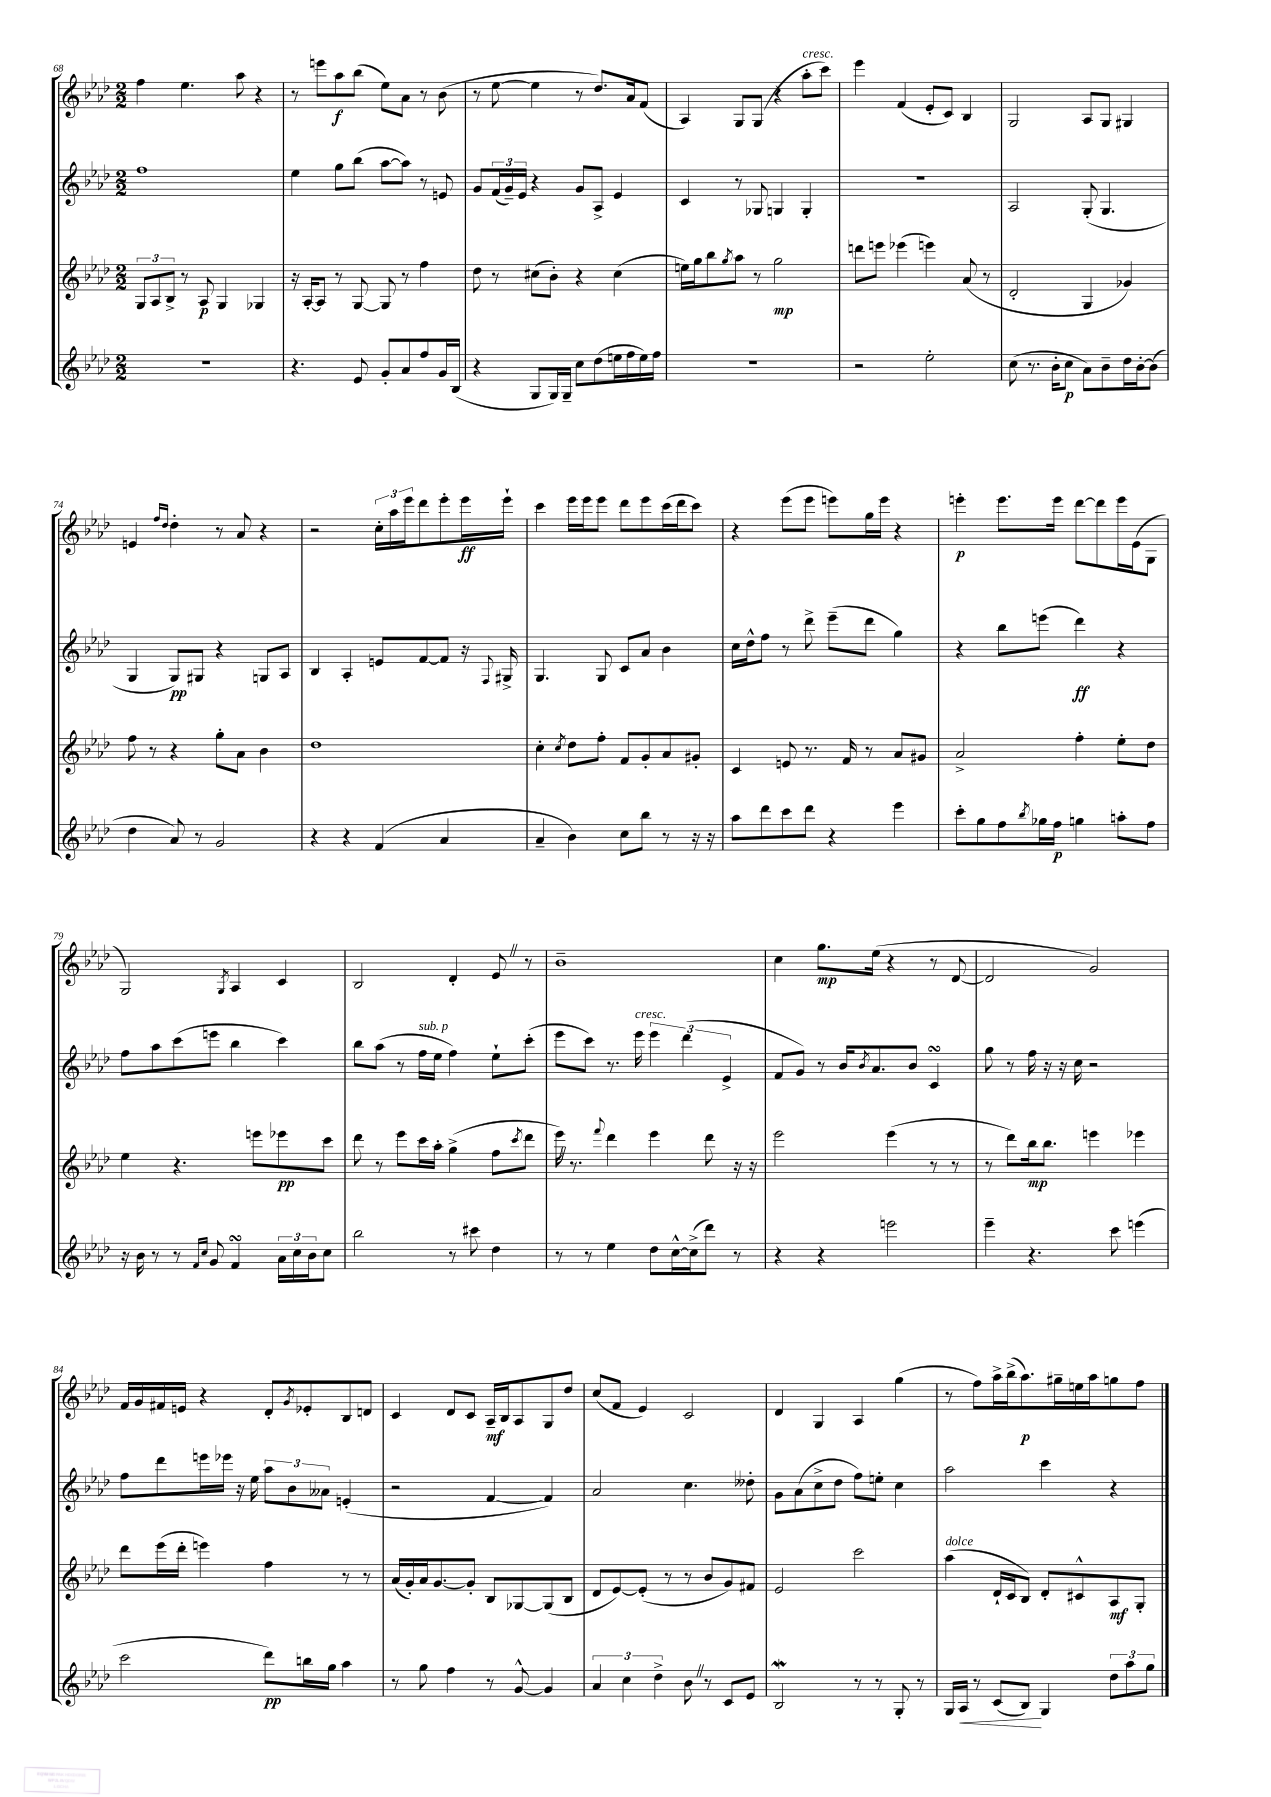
<<
\new StaffGroup <<
\new Staff = "s0" {
    \clef treble \key aes \major \numericTimeSignature \time 2/2
    f''4 ees''4. aes''8 r4 |
    r8 e'''8 aes''8\f bes''8( ees''8) aes'8 r8 bes'8( |
    r8 ees''8~ ees''4 r8 des''8.) aes'16 f'8( |
    aes4) g8 g8( r4 aes''8-.^\markup { \italic "cresc." } c'''8) |
    ees'''4 f'4( ees'8-. c'8) bes4 |
    g2 aes8 g8 gis4 |
    e'4 \grace { f''16 des''16 } des''4-. r8 aes'8 r4 |
    r2 \tuplet 3/2 { c''16-. aes''16 ees'''16 } des'''8 ees'''8-. ees'''16\ff ees'''16-! |
    c'''4 ees'''16 ees'''16 ees'''8 des'''8 ees'''8 c'''16( des'''16 c'''8) |
    r4 ees'''8( ees'''8 e'''8) g''16 e'''16 r4 |
    e'''4-.\p e'''8. e'''16 des'''8~ des'''8 e'''16 ees'16( g8 |
    g2) \acciaccatura { g8 } aes4 c'4 |
    bes2 des'4-. ees'8 \once \override BreathingSign.text = \markup { \musicglyph "scripts.caesura.straight" } \breathe r8 |
    bes'1-- |
    c''4 g''8.\mp ees''16( r4 r8 des'8~ |
    des'2 g'2) |
    f'16 g'16 fis'16 e'16 r4 des'8-. \acciaccatura { g'8 } ees'8-. bes8 d'8 |
    c'4 des'8 c'8 aes16--\mf bes16 aes8 g8 des''8 |
    c''8( f'8 ees'4) c'2 |
    des'4 g4 aes4 g''4( |
    r8 f''8) aes''16-> bes''16->( aes''8.\p) gis''16-- e''16 aes''16 g''8 f''8 \bar "|." |
}
\new Staff = "s1" {
    \clef treble \key aes \major \numericTimeSignature \time 2/2
    f''1 |
    ees''4 g''8 bes''8( aes''8~ aes''8) r8 e'8 |
    g'8 \tuplet 3/2 { f'16( g'16--) ees'16 } r4 g'8 aes8-> ees'4 |
    c'4 r8 ges8 g4 g4-. |
    R1 |
    aes2 g8-.( g4. |
    g4 g8\pp) gis8 r4 g8 aes8 |
    bes4 aes4-. e'8 f'8~ f'8 r16 \appoggiatura { f8 } gis16-> |
    g4. g8 c'8 aes'8 bes'4 |
    c''16 des''16-^ f''8 r8 des'''8-> ees'''8--( des'''8 g''4) |
    r4 bes''8 e'''8( des'''4\ff) r4 |
    f''8 aes''8 c'''8( e'''8 bes''4 c'''4) |
    bes''8 aes''8( r8 f''16^\markup { \italic "sub. p" } ees''16 f''4) ees''8-! c'''8-.( |
    ees'''8 c'''8) r8. ees'''16^\markup { \italic "cresc." } \tuplet 3/2 { ees'''4 des'''4( ees'4-> } |
    f'8 g'8) r8 bes'16 \acciaccatura { bes'8 } aes'8. bes'8 c'4\turn |
    g''8 r8 f''16 r16 r16 c''16 r2 |
    f''8 des'''8 e'''16 ees'''16 r16 ees''16 \tuplet 3/2 { aes''8 bes'8 aeses'8 } e'4-.( |
    r2 f'4~ f'4) |
    aes'2 c''4. deses''8-. |
    g'8 aes'8( c''8-> des''8 f''8) e''8-. c''4 |
    aes''2 c'''4 r4 \bar "|." |
}
\new Staff = "s2" {
    \clef treble \key aes \major \numericTimeSignature \time 2/2
    \tuplet 3/2 { g8 aes8 bes8-> } r8 aes8\p g4 ges4 |
    r16 aes16~-. aes8 r8 g8~ g8 r8 f''4 |
    des''8 r8 cis''8( bes'8-.) r4 cis''4( |
    e''16) g''16 bes''8 \acciaccatura { g''8 } aes''8 r8 g''2\mp |
    d'''8 e'''8 ees'''4( e'''4) aes'8( r8 |
    des'2-. g4 ges'4) |
    f''8 r8 r4 g''8-. aes'8 bes'4 |
    des''1 |
    c''4-. \acciaccatura { c''8 } des''8 f''8-. f'8 g'8-. aes'8 gis'8-. |
    c'4 e'8 r8. f'16 r8 aes'8 gis'8 |
    aes'2-> f''4-. ees''8-. des''8 |
    ees''4 r4. e'''8 ees'''8\pp c'''8 |
    des'''8 r8 ees'''8 c'''16 aes''16-. g''4->( f''8 \acciaccatura { c'''8 } des'''8 |
    ees'''16) \once \override BreathingSign.text = \markup { \musicglyph "scripts.caesura.straight" } \breathe r8. \appoggiatura { f'''8 } des'''4 ees'''4 des'''8 r16 r16 |
    ees'''2 ees'''4( r8 r8 |
    r8 des'''8) bes''16\mp bes''8. e'''4 ees'''4 |
    des'''8 ees'''16( des'''16-. e'''4) f''4 r8 r8 |
    aes'16( g'16-.) aes'16 g'8.~ g'8-. bes8 ges8~ ges8( bes8 |
    des'8 ees'8~) ees'8-.( r8 r8 bes'8 g'8) fis'8 |
    ees'2 c'''2 |
    aes''4^\markup { \italic "dolce" }( des'16-! c'16 bes8) des'8-. cis'8-^ aes8\mf g8-. \bar "|." |
}
\new Staff = "s3" {
    \clef treble \key aes \major \numericTimeSignature \time 2/2
    r1 |
    r4. ees'8 g'8-. aes'8 f''8 g'16 bes16( |
    r4 g8 g16) g16-- c''8 des''8( e''16 f''16 e''16) f''16 |
    R1 |
    r2 ees''2-. |
    c''8( r8. bes'16-. c''8\p aes'8) bes'8-- des''16 bes'16~-. bes'8( |
    des''4 aes'8) r8 g'2 |
    r4 r4 f'4( aes'4 |
    aes'4-- bes'4) c''8 bes''8 r8 r16 r16 |
    aes''8 des'''8 c'''8 des'''8 r4 ees'''4 |
    c'''8-. g''8 f''8 \acciaccatura { bes''8 } ges''16 f''16\p g''4 a''8-. f''8 |
    r16 bes'16 r8 r8 \grace { f'16 c''16 } g'8 f'4\turn \tuplet 3/2 { aes'16 c''16 bes'16 } c''8 |
    bes''2 r8 cis'''8 des''4 |
    r8 r8 ees''4 des''8 c''16~-^ c''16->( des'''8) r8 |
    r4 r4 e'''2 |
    ees'''4-- r4. c'''8 e'''4( |
    c'''2 des'''8\pp) b''16 g''16 aes''4 |
    r8 g''8 f''4 r8 g'8~-^ g'4 |
    \tuplet 3/2 { aes'4 c''4 des''4-> } bes'8 \once \override BreathingSign.text = \markup { \musicglyph "scripts.caesura.straight" } \breathe r8 c'8 ees'8 |
    bes2\mordent r8 r8 g8-. r8 |
    g16 aes16\< r8 c'8( bes8\!) g4 \tuplet 3/2 { des''8 aes''8 g''8 } \bar "|." |
}
>>
>>
\layout { \context { \Score currentBarNumber = #68 } }
